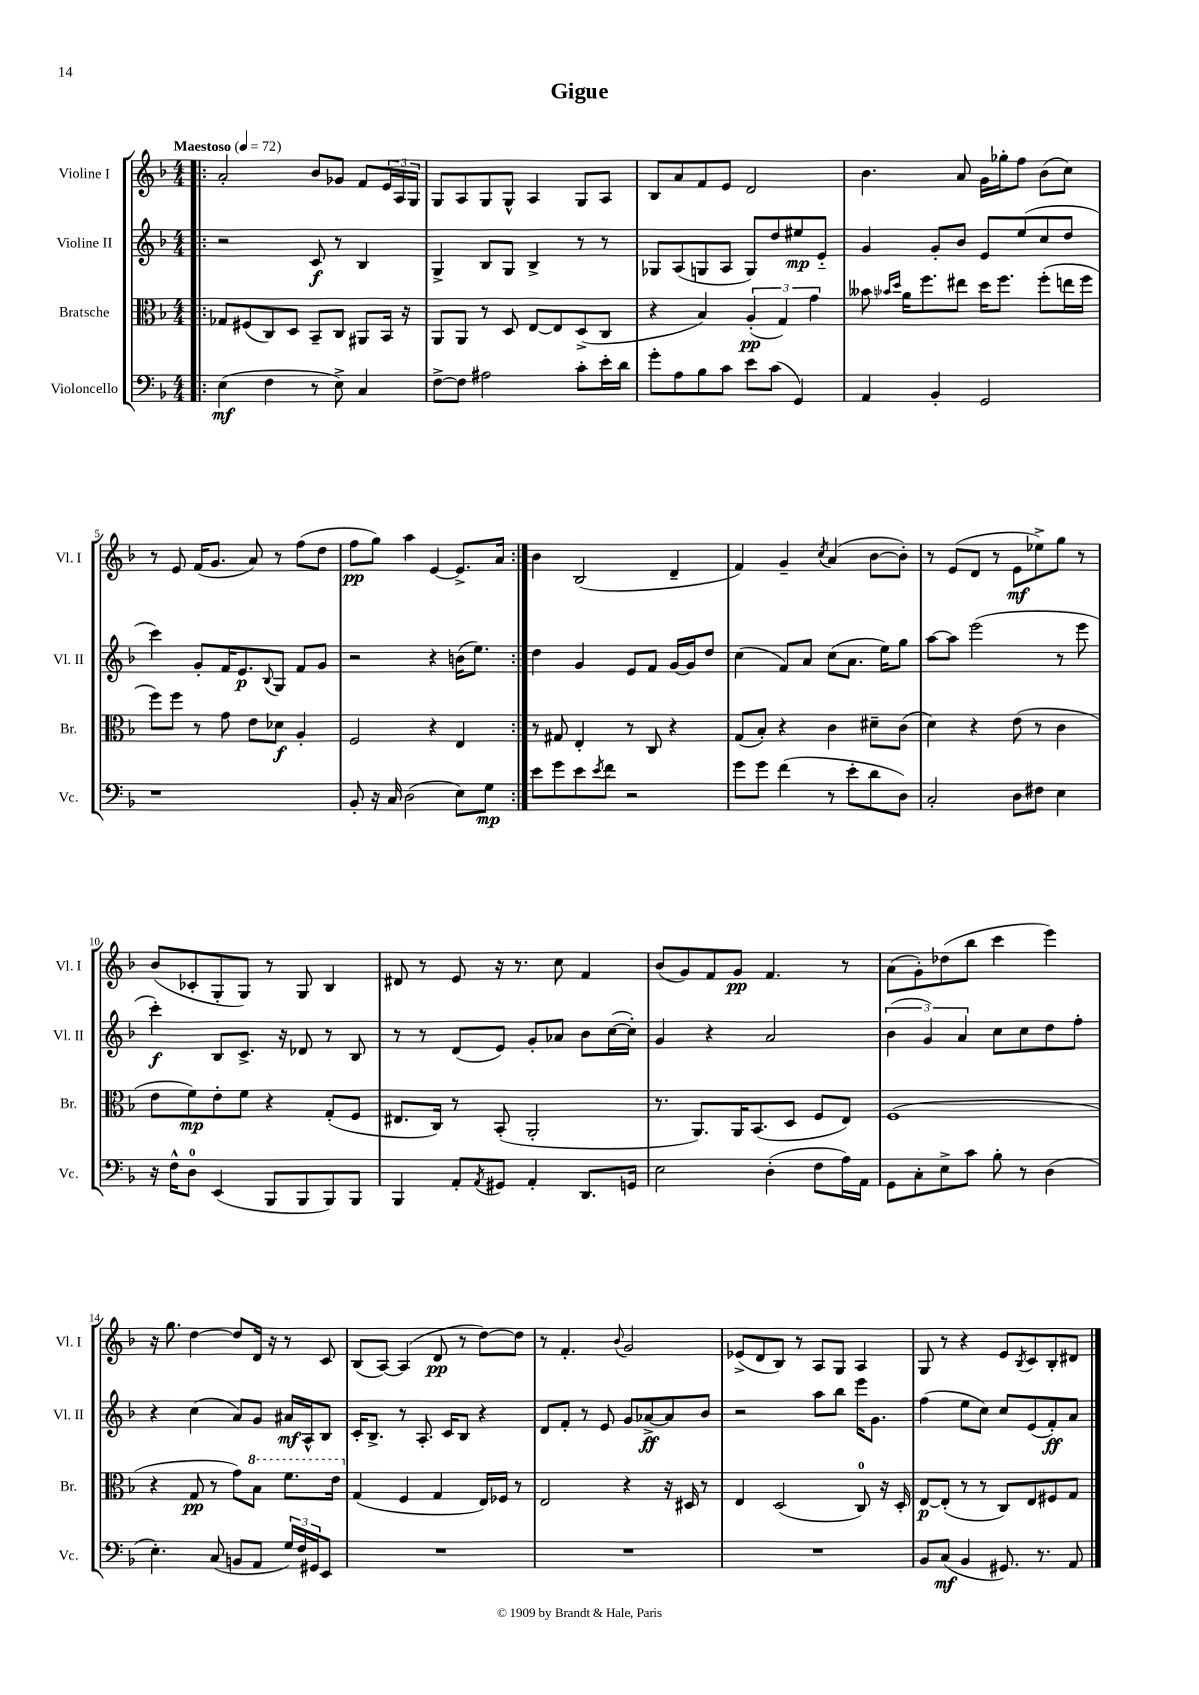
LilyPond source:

\header { title = "Gigue" }
<<
\new StaffGroup <<
\new Staff = "s0" \with { instrumentName = "Violine I" shortInstrumentName = "Vl. I" } {
    \clef treble \key f \major \numericTimeSignature \time 4/4 \tempo "Maestoso" 4 = 72
    \repeat volta 2 { \bar ".|:" a'2-. bes'8 ges'8 f'8 \tuplet 3/2 { e'16 a16 g16 } |
    g8 a8 g8 g8-^ a4 g8 a8 |
    bes8 a'8 f'8 e'8 d'2 |
    bes'4. a'8 g'16 ges''16-. f''8 bes'8( c''8) |
    r8 e'8 f'16( g'8. a'8) r8 f''8( d''8 |
    f''8\pp g''8) a''4 e'4~ e'8.-> a'16 | }
    bes'4 bes2( d'4-- |
    f'4) g'4-- \acciaccatura { c''8 } a'4( bes'8~ bes'8-.) |
    r8 e'8( d'8 r8 e'8\mf ees''8->) g''8 r8 |
    bes'8( ces'8-. g8-. g8) r8 g8 bes4 |
    dis'8 r8 e'8 r16 r8. c''8 f'4 |
    bes'8( g'8) f'8 g'8\pp f'4. r8 |
    a'8( g'8-.) des''8( bes''8 c'''4 e'''4) |
    r16 g''8. d''4~ d''8 d'16 r16 r8 c'8 |
    bes8( a8~) a4( d'8\pp r8 d''8~) d''8 |
    r8 f'4.-. \appoggiatura { bes'8 } g'2 |
    ees'8->( d'8 bes8) r8 a8 g8 a4 |
    g8 r8 r4 e'8 \acciaccatura { bes8 } c'8 bes8-. dis'8 \bar "|." |
}
\new Staff = "s1" \with { instrumentName = "Violine II" shortInstrumentName = "Vl. II" } {
    \clef treble \key f \major \numericTimeSignature \time 4/4
    \repeat volta 2 { \bar ".|:" r2 c'8\f r8 bes4 |
    g4-> bes8 g8 bes4-> r8 r8 |
    ges8 a8( g8 a8 g8) d''8 eis''8\mp e'8-_ |
    g'4 g'8-. bes'8 e'8 e''8( c''8 d''8 |
    c'''4) g'8-. f'16 e'8.\p \appoggiatura { bes8 } g8 f'8 g'8 |
    r2 r4 b'16( e''8.) | }
    d''4 g'4 e'8 f'8 g'16~ g'16 d''8 |
    c''4( f'8) a'8 c''8( a'8. e''16) g''8 |
    a''8~ a''8 e'''2( r8 e'''8 |
    c'''4-.\f) bes8 c'8.-> r16 des'8 r8 bes8 |
    r8 r8 d'8( e'8) g'8-. aes'8 bes'8 c''16~( c''16-.) |
    g'4 r4 a'2 |
    \tuplet 3/2 { bes'4( g'4) a'4 } c''8 c''8 d''8 f''8-. |
    r4 c''4( a'8) g'8 ais'16\mf a16-^ bes8 |
    c'16-. bes8.-> r8 a8.-. c'16 bes8 r4 |
    d'8 f'8-. r8 e'8 g'8 aes'8~->\ff aes'8 bes'8 |
    r2 a''8 bes''8 e'''16 g'8. |
    f''4( e''8 c''8) c''8 e'8( f'8-.\ff) a'8 \bar "|." |
}
\new Staff = "s2" \with { instrumentName = "Bratsche" shortInstrumentName = "Br." } {
    \clef alto \key f \major \numericTimeSignature \time 4/4
    \repeat volta 2 { \bar ".|:" ges8 fis8( c8) d8 bes,8-- c8 ais,8 bes,16 r16 |
    a,8 a,8 r8 d8 e8~ e8 d8->( c8 |
    r4 bes4) \tuplet 3/2 { a4-.\pp( g4) g'4 } |
    beses'8 \grace { bes'16 d''16 } a'16 f''8. eis''8 d''16 f''8. f''8-.( e''16 f''16 |
    f''8) f''8 r8 g'8 e'8 des'8\f a4-. |
    f2 r4 e4 | }
    r8 gis8 e4-. r8 c8 r4 |
    g8( bes8-.) r4 c'4 dis'8-- c'8( |
    d'4) r4 e'8( r8 c'4 |
    e'8 f'8\mp) e'8-. f'8 r4 g8-.( f8 |
    eis8. c16) r8 bes,8-.( a,2-. |
    r8. a,8.) a,16 bes,8.( d8 f8 e8) |
    f1( |
    r4 g8\pp r8 g'8) \ottava #1 bes'8 f''8. e''16 \ottava #0 |
    g4( f4 g4 e16) fes16 r8 |
    e2 r4 r16 dis16 r8 |
    e4 d2( c8-0) r16 d16-. |
    e8~\p e8-.( r8 r8 c8) e8 fis8 g8 \bar "|." |
}
\new Staff = "s3" \with { instrumentName = "Violoncello" shortInstrumentName = "Vc." } {
    \clef bass \key f \major \numericTimeSignature \time 4/4
    \repeat volta 2 { \bar ".|:" e4\mf( f4 r8 e8->) c4 |
    f8~-> f8 ais2 c'8-. e'16-. d'16 |
    g'8-. a8 bes8 c'8 e'8 c'8( g,4) |
    a,4 bes,4-. g,2 |
    r1 |
    bes,8-. r16 c16 d2( e8) g8\mp | }
    e'8 g'8 e'8 \acciaccatura { e'8 } f'8 r2 |
    g'8 g'8 f'4( r8 e'8-. d'8 d8) |
    c2-. d8 fis8 e4 |
    r16 f16-^ d8-0 e,4( bes,,8 bes,,8 bes,,8) bes,,8 |
    bes,,4 a,8-. \acciaccatura { a,8 } gis,8 a,4-. d,8. g,16 |
    e2 d4-.( f8 a16) a,16 |
    g,8 c8-. e8-> c'8 bes8-. r8 d4( |
    e4.-.) c8( b,8 a,8 \tuplet 3/2 { g16) f16 gis,16 } e,8 |
    R1 |
    R1 |
    R1 |
    bes,8 c8\mf( bes,4 gis,8.) r8. a,8 \bar "|." |
}
>>
>>
